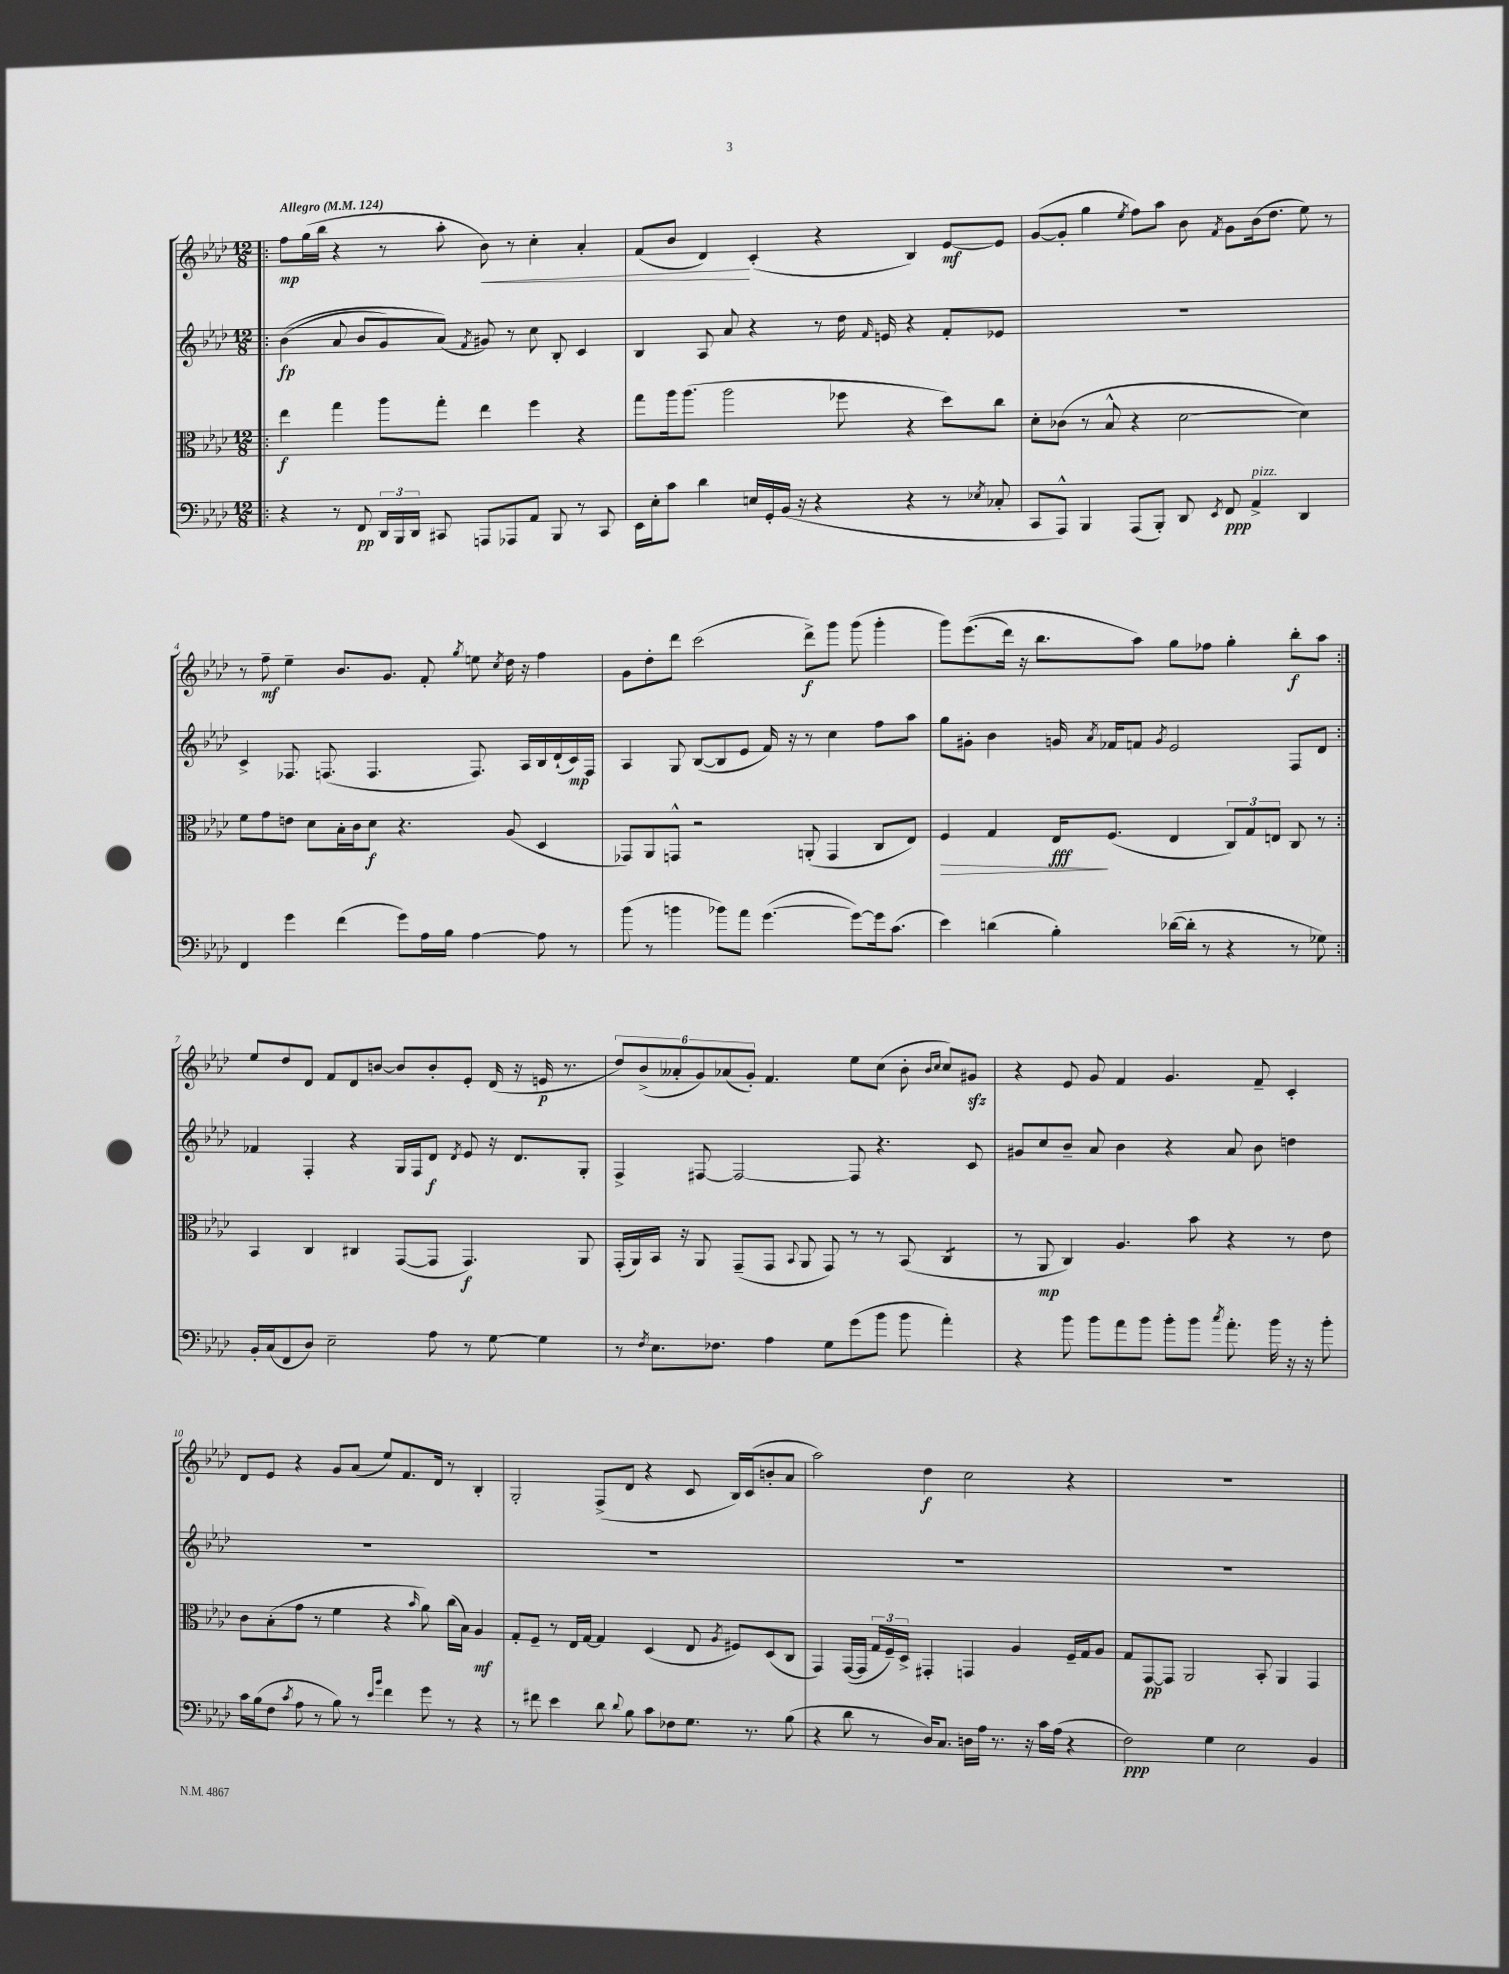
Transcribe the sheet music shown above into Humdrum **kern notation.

**kern	**kern	**kern	**kern
*staff4	*staff3	*staff2	*staff1
*clefF4	*clefC3	*clefG2	*clefG2
*k[b-e-a-d-]	*k[b-e-a-d-]	*k[b-e-a-d-]	*k[b-e-a-d-]
*M12/8	*M12/8	*M12/8	*M12/8
*MM124	*MM124	*MM124	*MM124
=!|:	=!|:	=!|:	=!|:
4r	4ee-\	&((4b-\	8ff\L
.	.	.	(16gg\L
.	.	.	16bb-\JJ
8r	4gg\	8a-/	4r
8FF/	.	8b-/L	.
24DD-/LL	8aa-\L	8g/)	8r
24BBB-/	.	.	.
24DD-/JJ	.	.	.
8CC#/	8gg'\J	(8a-/J&)	8aa-'\
.	.	8qf/	.
8AAA/L	4ee-\	8g#/)	8b-\)
8AAA-/	.	8r	8r
8AA-/J	4ff\	8cc\	4cc'\
8BBB-/	.	8B-'/	.
8r	4r	4c/	4a-'/
8CC#/	.	.	.
=	=	=	=
16EE-\LL	8gg\L	4B-/	(8f/L
16E-'\J	.	.	.
8c\J	16aa-\k	.	8b-/J
.	(8.aa-\J	.	.
4d-\	.	8A-/	4d-/)
.	2aa-\	8a-/	.
16E/LL	.	4r	(4c'/
16GG'/	.	.	.
(16BB-/JJ	.	.	.
16r	.	.	.
4r	.	8r	4r
.	8ff-\	16dd-\	.
.	.	16qqf/	.
.	.	16e/	.
4r	4r	4r	4B-/)
8r	8dd-\L)	8f'/L	[8e-/L
8qE-/	.	.	.
8C-'/	8cc\J	8e-/J	8e-/]J
=	=	=	=
8CC/L	8d-'\L	1.r	([8g/L
8AAA-^^/J)	(8c-\J	.	8g'/]J
4BBB-/	8r	.	4gg\
.	8B-^^/	.	.
.	.	.	8qee-/
(8AAA-/L	4r	.	8ff\L)
8BBB-'/J)	.	.	8aa-\J
8DD-/	[2d-\	.	8b-\
8qEE-/	.	.	8qf/
8FF/	.	.	8g\L
4AA-^/	.	.	(16b-\k
.	.	.	8.dd-\J
4DD-/	4d-\])	.	8ee-\)
.	.	.	8r
=	=	=	=
4FF/	8f\L	4c^/	8r
.	8g\	.	8ff~\
4g\	8e\J	8.F-/	4ee-~\
.	8d-\L	.	.
.	.	(8.F/	.
(4f\	16B-'\L	.	8.b-/L
.	16c\J	.	.
.	8d-\J	4.F/	.
.	.	.	8.g/J
8g\L)	4.r	.	.
16A-\L	.	.	8f'/
16B-\JJ	.	.	.
.	.	.	8qgg/
[4A-\	.	8.F/)	8ee\
.	.	.	8qcc/
.	(8A-/	.	16dd-\
.	.	16A-/LL	16r
8A-\]	4D-/	16B-/	4ff\
.	.	(16d-`/	.
8r	.	16c/)	.
.	.	16F/JJ	.
=	=	=	=
(8b-\	8GG-/L)	4A-/	8g\L
8r	8AA-/	.	8dd-'\
4b\	8GG^^/J	8G/	8ddd-\J
.	2r	([8B-/L	(2ccc\
8b-\L)	.	8B-/]	.
8a-\J	.	8e-/J	.
([4.g\	.	16f/)	.
.	.	16r	.
.	(8AA'/	8r	8ddd-^\L)
.	4GG/	4cc\	8ggg\J
8g\_L)	.	.	(8ggg\
16g\]k	8C/L	8ff\L	4ggg'\
(8.c\J	.	.	.
.	8E-/J)	8aa-\J	.
=	=	=	=
4e-\)	4F/	8gg\L	8ggg\L)
.	.	8g#'\J	&((8.eee-\
(4d\	4G/	4b-\	.
.	.	.	16ddd-\Jk)
.	.	.	16r
.	.	.	8.bb-\L
4B-'\)	16E-/LK	16g/	.
.	.	8qa-/	.
.	(8.F/J	16f-/LK	.
.	.	8f/J	8aa-\J&)
.	.	8qg/	.
([16d-\LL	4E-/	2e-/	8gg\L
16d-'\]JJ	.	.	.
8r	.	.	8ff-\J
4r	12C/L)	.	4gg'\
.	12G/	.	.
.	12E/J	.	.
8r	8C/	8F/L	8bb-'\L
8G-\)	8r	8d-/J	8aa-\J
=:|!	=:|!	=:|!	=:|!
16BB-'/LL	4BB-/	4f-/	8ee-/L
(16C/J	.	.	.
8FF/	.	.	8dd-/
8D-/J)	4C/	4F'/	8d-/J
2E-~\	.	.	8f/L
.	4C#/	4r	8d-/
.	.	.	[8b/J
.	([8GG/L	16G/LL	8b/]L
.	.	16F/J	.
8A-\	8GG/]J	8d-/J	8b'/
.	.	8qd-/	.
8r	4.GG/)	8e-/	8e-'/J
[8G\	.	16r	(16d-/
.	.	8.d-/L	16r
4G\]	.	.	16e/
.	.	.	8.r
.	8AA-/	8G'/J	.
=	=	=	=
8r	(16GG'/LL	4F^/	12dd-/L)
.	16AA-/)	.	.
.	.	.	(12b-^/
8qF/	.	.	.
8.E-\L	16BB-/JJ	.	.
.	.	.	12a--'/
.	16r	.	.
.	8AA-/	[8F#/	12g/)
8.F-\J	.	.	.
.	.	.	(12a-/
.	(8GG~/L	2F#/_	.
.	.	.	12g'/J)
4A-\	8GG/J	.	4.f/
.	8qqBB-/	.	.
.	8AA-/	.	.
8G\L	8GG/)	.	.
(8g\	8r	8F#/]	8ee-\L
8b-\J	8r	4.r	(8cc\J
8b-\	(8BB-/	.	8b-'\
.	.	.	16qqb-/LL
.	.	.	16qqcc/JJ
4a-'\)	4C/	.	8cc/L)
.	.	8c/	8g#/J
=	=	=	=
4r	8r	8g#/L	4r
.	8AA-/	8cc/	.
8b-\	4C/)	8b-~/J	8e-/
8b-\L	.	8a-/	8g/
8a-\	4.A-/	4b-\	4f/
8b-\J	.	.	.
8b-'\L	.	4r	4.g/
8b-\J	8b-\	.	.
8qcc/	.	.	.
8.a-'\	4r	8a-/	.
.	.	8b-\	8f~/
16b-\	.	.	.
16r	8r	4dd\	4c'/
16r	.	.	.
8b-'\	8e-\	.	.
=	=	=	=
16c\LL	8c\L	1.r	8d-/L
(16B-\J	.	.	.
8F\J	(8B-'\	.	8e-/J
8qc/	.	.	.
8A-\	8g\J	.	4r
8r	8r	.	.
8B-\)	4f\	.	8g/L
8r	.	.	(8a-/J
16qqe-/LL	.	.	.
16qqb-/JJ	.	.	.
4f\	4r	.	8ee-/L)
.	.	.	8.f/
.	16qqb-/	.	.
8g\	8a-\)	.	.
.	.	.	16d-/Jk
8r	(16cc\LL	.	8r
.	16B-\JJ)	.	.
4r	4A-/	.	4B-'/
=	=	=	=
8r	8G'/L	1.r	2G'/
8f#\	8F~/J	.	.
4e-\	8r	.	.
.	16E-/LL	.	.
.	[16G/JJ	.	.
8d-\	4G/]	.	(8F^/L
8qqd-/	.	.	.
8B-\	.	.	8d-/J
8c\L	(4D-/	.	4r
8F-\	.	.	.
8.G\J	8E-/	.	8c/
.	8qA-/	.	.
.	8F#/L)	.	16B-/LL)
8.r	.	.	(16c/J
.	(8D-/	.	8b'/
(8B-\	8C/J	.	8a-/J
=	=	=	=
4r	4GG/)	1.r	2aa-\)
8d-\	([16GG/LL	.	.
.	16GG/]JJ	.	.
8r	24G/LL	.	.
.	24F~/)	.	.
.	24D-^/JJ	.	.
16D-/LK)	4GG#'/	.	4dd-\
8.C/J	.	.	.
16D\LL	4GG/	.	2cc\
16A-\JJ	.	.	.
8.r	.	.	.
.	4A-/	.	.
16r	.	.	.
16c\LL	.	.	.
(16A-\JJ	.	.	.
4r	16F~/LL	.	4r
.	16G/J	.	.
.	8A-/J	.	.
=	=	=	=
2F\)	8G/L	1.r	1.r
.	[8GG/	.	.
.	8GG/]J	.	.
.	2AA-/	.	.
4G\	.	.	.
2E-\	.	.	.
.	8BB-'/	.	.
.	4AA-/	.	.
4BB-/	4GG/	.	.
==	==	==	==
*-	*-	*-	*-
